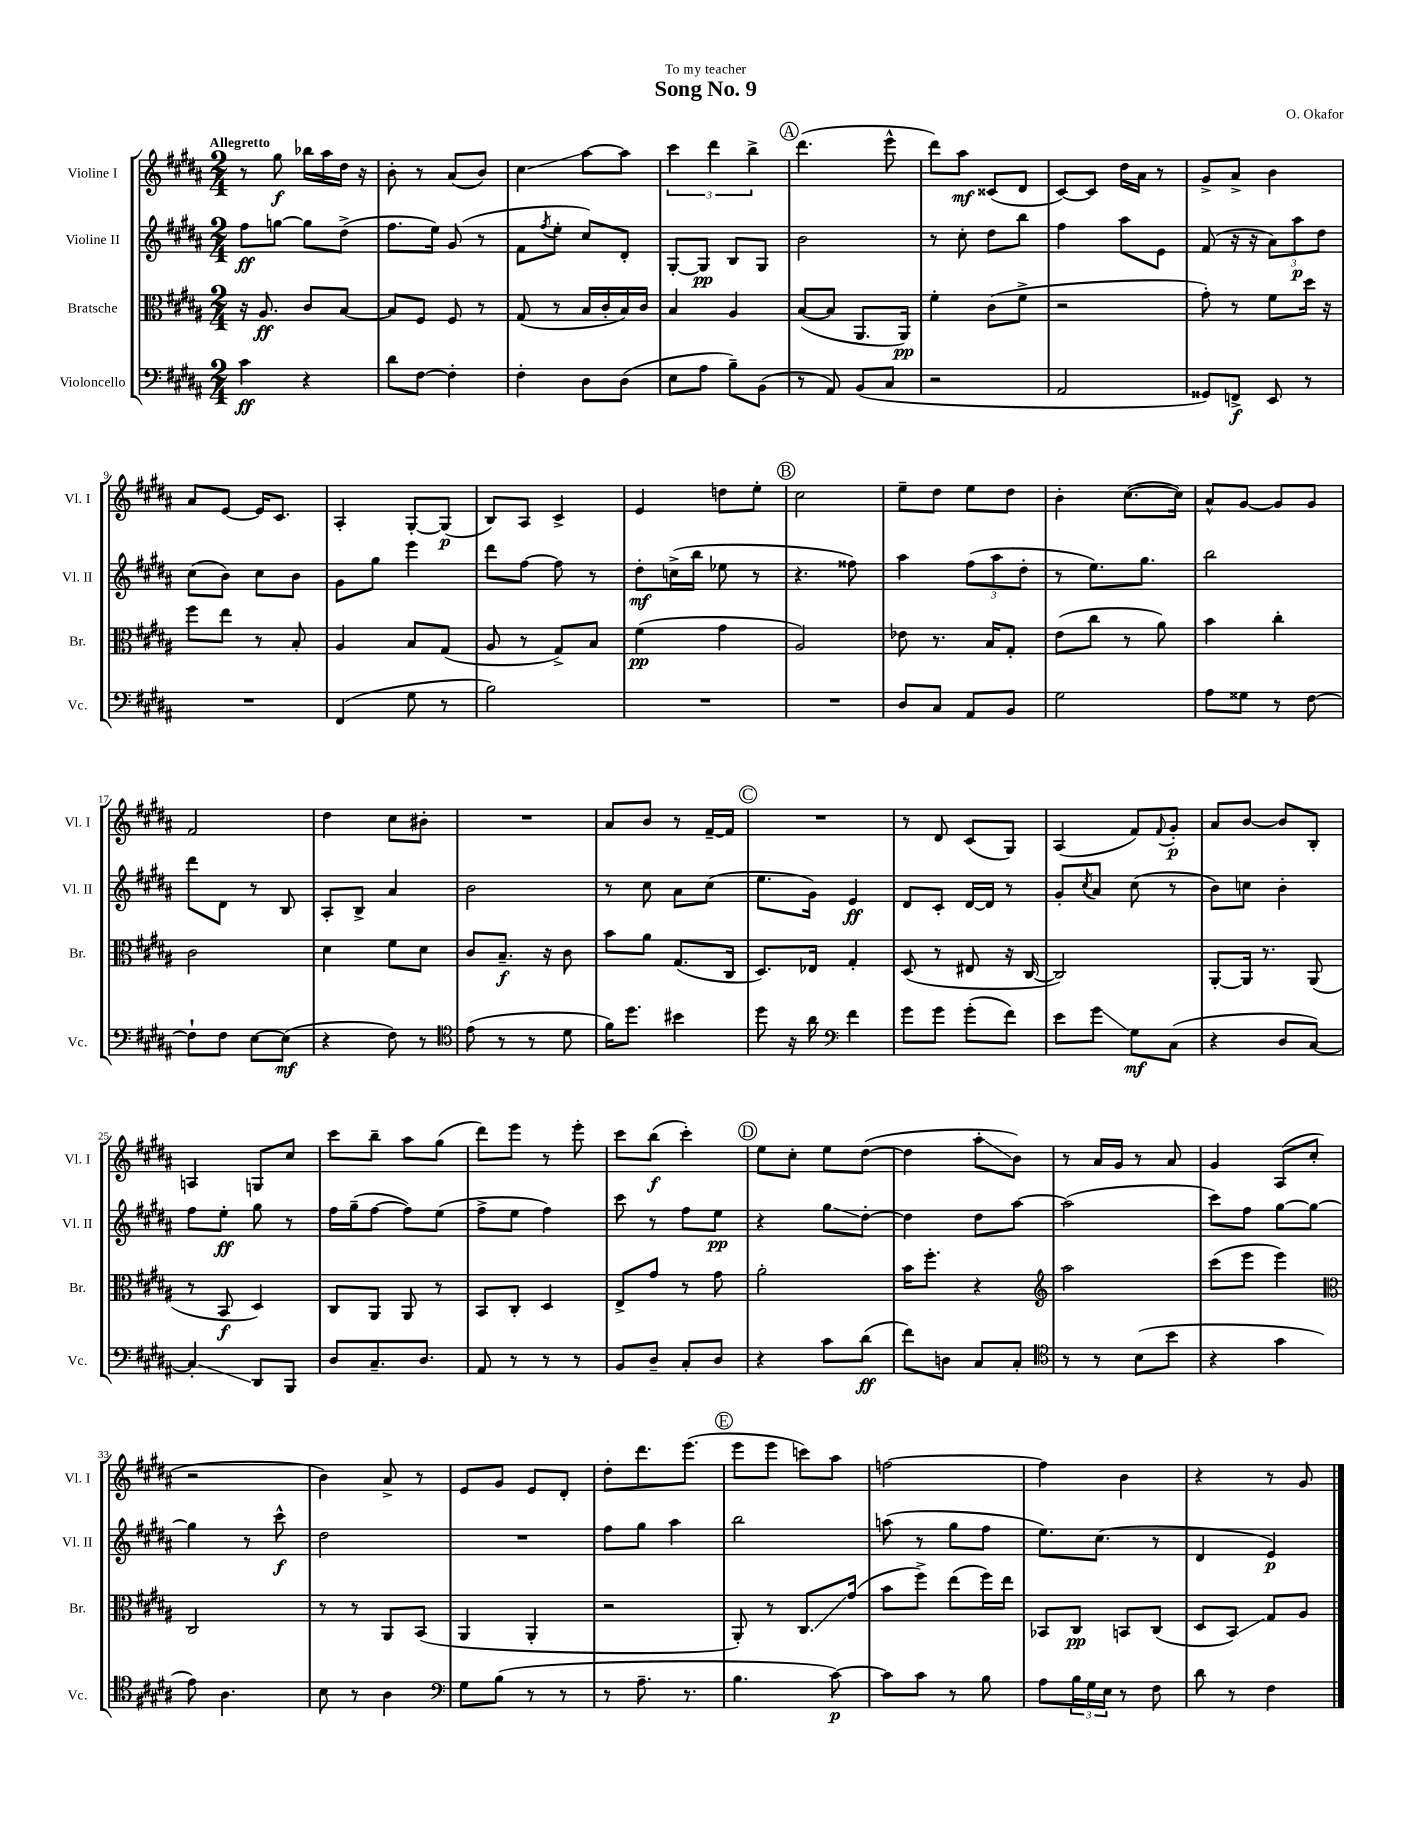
\header { title = "Song No. 9" composer = "O. Okafor" dedication = "To my teacher" }
<<
\new StaffGroup <<
\new Staff = "s0" \with { instrumentName = "Violine I" shortInstrumentName = "Vl. I" } {
    \clef treble \key b \major \numericTimeSignature \time 2/4 \tempo "Allegretto"
    r8 gis''8\f bes''16 ais''16 dis''16 r16 |
    b'8-. r8 ais'8( b'8) |
    cis''4\glissando ais''8~ ais''8 |
    \tuplet 3/2 { cis'''4 dis'''4 b''4-> } |
    \mark \markup { \circle "A" } dis'''4.( e'''8-^ |
    dis'''8) ais''8\mf cisis'8( dis'8 |
    cis'8~) cis'8 dis''16 ais'16 r8 |
    gis'8-> ais'8-> b'4 |
    ais'8 e'8~ e'16 cis'8. |
    ais4-. gis8~-. gis8\p( |
    b8) ais8 cis'4-> |
    e'4 d''8 e''8-. |
    \mark \markup { \circle "B" } cis''2 |
    e''8-- dis''8 e''8 dis''8 |
    b'4-. cis''8.~( cis''16) |
    ais'8-^ gis'8~ gis'8 gis'8 |
    fis'2 |
    dis''4 cis''8 bis'8-. |
    R2 |
    ais'8 b'8 r8 fis'16~-- fis'16 |
    \mark \markup { \circle "C" } R2 |
    r8 dis'8 cis'8( gis8) |
    ais4( fis'8) \appoggiatura { fis'8 } gis'8-.\p |
    ais'8 b'8~ b'8 b8-. |
    a4 g8 cis''8 |
    cis'''8 b''8-- ais''8 gis''8( |
    dis'''8) e'''8 r8 e'''8-. |
    cis'''8 b''8\f( cis'''4-.) |
    \mark \markup { \circle "D" } e''8 cis''8-. e''8 dis''8~( |
    dis''4 ais''8-.\glissando b'8) |
    r8 ais'16 gis'16 r8 ais'8 |
    gis'4 ais8( cis''8-. |
    r2 |
    b'4) ais'8-> r8 |
    e'8 gis'8 e'8 dis'8-. |
    dis''8-. dis'''8. e'''8.( |
    \mark \markup { \circle "E" } e'''8 e'''8 c'''8) ais''8 |
    f''2~ |
    f''4 b'4 |
    r4 r8 gis'8 \bar "|." |
}
\new Staff = "s1" \with { instrumentName = "Violine II" shortInstrumentName = "Vl. II" } {
    \clef treble \key b \major \numericTimeSignature \time 2/4
    fis''8\ff g''8~ g''8 dis''8->( |
    fis''8. e''16) gis'8( r8 |
    fis'8 \acciaccatura { fis''8 } e''8-. cis''8) dis'8-. |
    gis8~-. gis8\pp b8 gis8 |
    \mark \markup { \circle "A" } b'2 |
    r8 cis''8-. dis''8 b''8 |
    fis''4 ais''8 e'8 |
    fis'8( r16 r16 \tuplet 3/2 { ais'8) ais''8\p dis''8 } |
    cis''8( b'8) cis''8 b'8 |
    gis'8 gis''8 e'''4 |
    dis'''8 fis''8~ fis''8 r8 |
    dis''8-.\mf c''16->( b''16 ees''8 r8 |
    \mark \markup { \circle "B" } r4. fisis''8) |
    ais''4 \tuplet 3/2 { fis''8( ais''8 dis''8-. } |
    r8 e''8.) gis''8. |
    b''2 |
    dis'''8 dis'8 r8 b8 |
    ais8-. b8-> ais'4 |
    b'2 |
    r8 cis''8 ais'8 cis''8( |
    \mark \markup { \circle "C" } e''8. gis'16) e'4\ff |
    dis'8 cis'8-. dis'16~ dis'16 r8 |
    gis'8-. \acciaccatura { cis''8 } ais'8 cis''8( r8 |
    b'8) c''8 b'4-. |
    fis''8 e''8-.\ff gis''8 r8 |
    fis''16 gis''16--( fis''8~ fis''8) e''8( |
    fis''8-> e''8 fis''4) |
    cis'''8 r8 fis''8 e''8\pp |
    \mark \markup { \circle "D" } r4 gis''8\glissando dis''8~-. |
    dis''4 dis''8 ais''8~ |
    ais''2( |
    cis'''8) fis''8 gis''8~ gis''8~ |
    gis''4 r8 cis'''8-^\f |
    dis''2 |
    R2 |
    fis''8 gis''8 ais''4 |
    \mark \markup { \circle "E" } b''2 |
    a''8( r8 gis''8 fis''8 |
    e''8.) cis''8.( r8 |
    dis'4 e'4\p) \bar "|." |
}
\new Staff = "s2" \with { instrumentName = "Bratsche" shortInstrumentName = "Br." } {
    \clef alto \key b \major \numericTimeSignature \time 2/4
    r16 ais8.\ff cis'8 b8~ |
    b8 fis8 fis8 r8 |
    gis8( r8 b16 cis'16-. b16) cis'16 |
    b4 ais4 |
    \mark \markup { \circle "A" } b8~( b8 ais,8. ais,16\pp) |
    fis'4-. cis'8( fis'8-> |
    r2 |
    gis'8-.) r8 fis'8 dis''16 r16 |
    fis''8 e''8 r8 b8-. |
    ais4 b8 gis8( |
    ais8 r8 gis8->) b8 |
    fis'4\pp( gis'4 |
    \mark \markup { \circle "B" } ais2) |
    ees'8 r8. b16 gis8-. |
    e'8( cis''8 r8 ais'8) |
    b'4 cis''4-. |
    cis'2 |
    dis'4 fis'8 dis'8 |
    cis'8 b8.--\f r16 cis'8 |
    b'8 ais'8 gis8.( cis16 |
    \mark \markup { \circle "C" } dis8.) ees16 gis4-. |
    dis8( r8 eis8 r16 cis16~ |
    cis2) |
    ais,8~-. ais,16 r8. ais,8( |
    r8 b,8\f dis4) |
    cis8 ais,8 ais,8 r8 |
    b,8 cis8-. dis4 |
    e8-> gis'8 r8 gis'8 |
    \mark \markup { \circle "D" } ais'2-. |
    b'16 fis''8.-. r4 |
    \clef treble ais''2 |
    cis'''8( e'''8 e'''4) |
    \clef alto cis2 |
    r8 r8 ais,8 b,8( |
    ais,4 ais,4-. |
    r2 |
    \mark \markup { \circle "E" } ais,8-.) r8 cis8.\glissando gis'16( |
    b'8 fis''8->) e''8( fis''16) e''16 |
    bes,8 cis8\pp b,8 cis8( |
    dis8 b,8\glissando) gis8 ais8 \bar "|." |
}
\new Staff = "s3" \with { instrumentName = "Violoncello" shortInstrumentName = "Vc." } {
    \clef bass \key b \major \numericTimeSignature \time 2/4
    cis'4\ff r4 |
    dis'8 fis8~ fis4-. |
    fis4-. dis8 dis8( |
    e8 ais8 b8--) b,8( |
    \mark \markup { \circle "A" } r8 ais,8) b,8( cis8 |
    r2 |
    ais,2 |
    gisis,8) f,8->\f e,8 r8 |
    R2 |
    fis,4( gis8 r8 |
    b2) |
    R2 |
    \mark \markup { \circle "B" } R2 |
    dis8 cis8 ais,8 b,8 |
    gis2 |
    ais8 gisis8 r8 fis8~ |
    fis8-! fis8 e8~ e8\mf( |
    r4 fis8) r8 |
    \clef tenor e'8( r8 r8 dis'8 |
    fis'16) dis''8. bis'4 |
    \mark \markup { \circle "C" } dis''8 r16 ais'16 \clef bass fis'4 |
    gis'8 gis'8 gis'8-.( fis'8) |
    e'8 gis'8\glissando gis8\mf cis8( |
    r4 dis8 cis8~) |
    cis4-.\glissando dis,8 b,,8 |
    dis8 cis8.-- dis8. |
    ais,8 r8 r8 r8 |
    b,8 dis8-- cis8-. dis8 |
    \mark \markup { \circle "D" } r4 cis'8 dis'8\ff( |
    fis'8) d8 cis8 cis8-. |
    \clef tenor r8 r8 b8( b'8 |
    r4 gis'4 |
    e'8) ais4. |
    b8 r8 ais4 |
    \clef bass gis8 b8( r8 r8 |
    r8 ais8.-- r8. |
    \mark \markup { \circle "E" } b4. cis'8~\p) |
    cis'8 cis'8 r8 b8 |
    ais8 \tuplet 3/2 { b16 gis16 e16 } r8 fis8 |
    dis'8 r8 fis4 \bar "|." |
}
>>
>>
